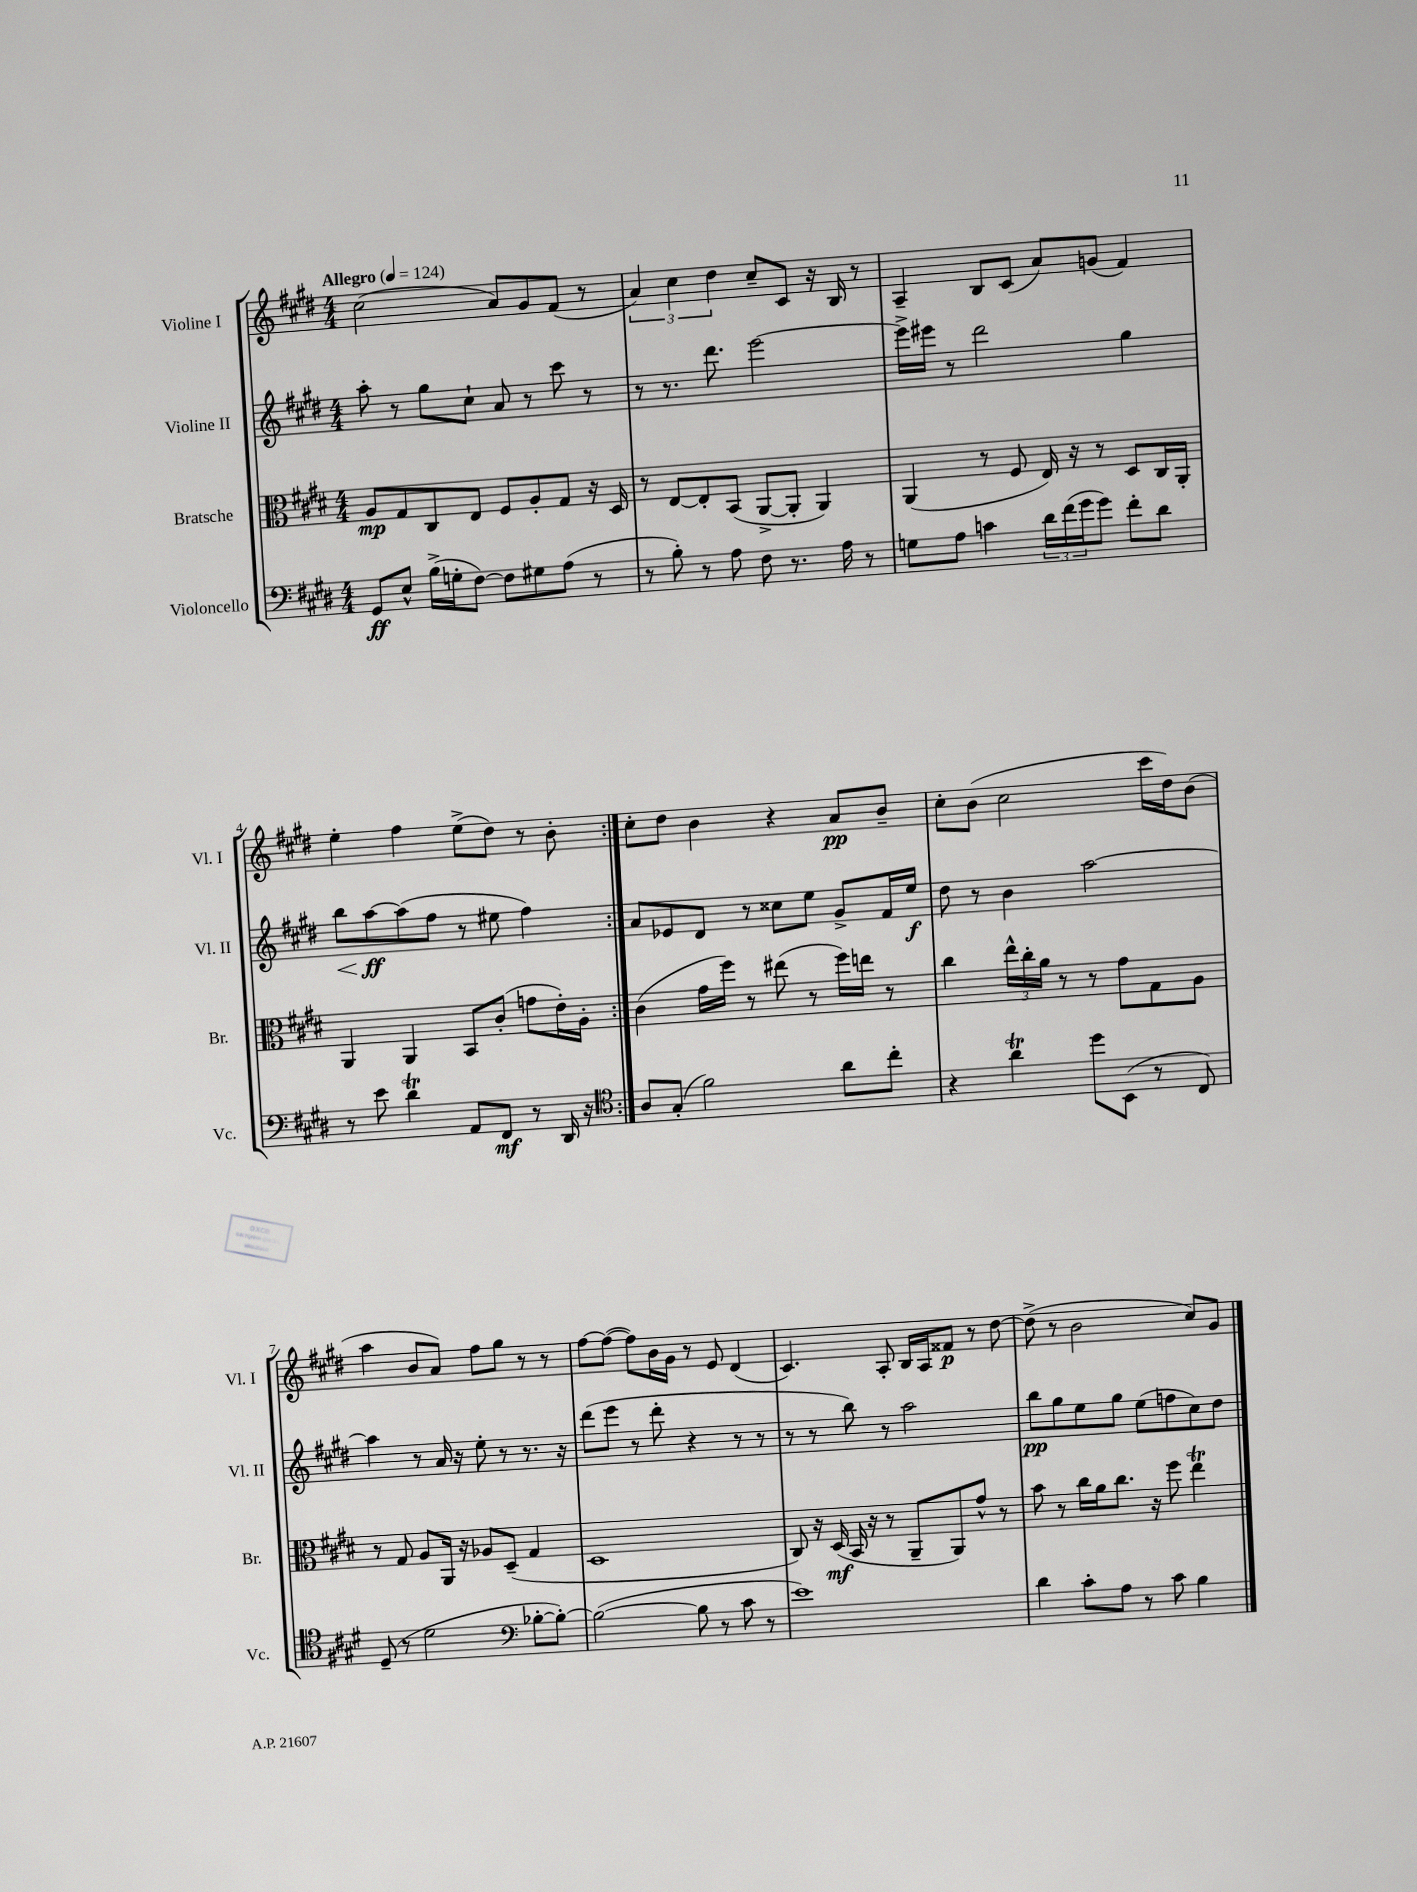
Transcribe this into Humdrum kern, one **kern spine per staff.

**kern	**dynam	**kern	**dynam	**kern	**dynam	**kern	**dynam
*part4	*part4	*part3	*part3	*part2	*part2	*part1	*part1
*staff4	*staff4	*staff3	*staff3	*staff2	*staff2	*staff1	*staff1
*I"Violoncello	*	*I"Bratsche	*	*I"Violine II	*	*I"Violine I	*
*I'Vc.	*	*I'Br.	*	*I'Vl. II	*	*I'Vl. I	*
*clefF4	*	*clefC3	*	*clefG2	*	*clefG2	*
*k[f#c#g#d#]	*	*k[f#c#g#d#]	*	*k[f#c#g#d#]	*	*k[f#c#g#d#]	*
*M4/4	*	*M4/4	*	*M4/4	*	*M4/4	*
*MM124	*	*MM124	*	*MM124	*	*MM124	*
=1	=1	=1	=1	=1	=1	=1	=1
!	!	!	!	!	!	!LO:TX:a:B:t=Allegro	!
8GG#/L	ff	8A/L	mp	8aa'\	.	(2cc#\	.
8E^^/J	.	8G#/	.	8r	.	.	.
(16B^\LL	.	8C#/	.	8gg#\L	.	.	.
16Gn'\J	.	.	.	.	.	.	.
[8F#\J)	.	8E/J	.	8cc#`\J	.	.	.
8F#\L]	.	8F#/L	.	8a/	.	8a/L)	.
8G#X\	.	8A'/	.	8r	.	8g#/	.
(8A\J	.	8G#/J	.	8ccc#\	.	(8f#/J	.
8r	.	16r	.	8r	.	8r	.
.	.	16D#/	.	.	.	.	.
=2	=2	=2	=2	=2	=2	=2	=2
8r	.	8r	.	8r	.	6a/)	.
8B'\)	.	[8E/L	.	8.r	.	.	.
.	.	.	.	.	.	6cc#\	.
8r	.	8E'/]	.	.	.	.	.
.	.	.	.	8.ddd#\	.	.	.
.	.	.	.	.	.	6dd#\	.
8A\	.	(8BB/J	.	.	.	.	.
8F#\	.	[8AA^/L	.	[2eee\	.	8cc#~/L	.
8.r	.	8AA'/J]	.	.	.	8c#/J	.
.	.	4AA/)	.	.	.	16r	.
16A\	.	.	.	.	.	16B/	.
8r	.	.	.	.	.	8r	.
=3	=3	=3	=3	=3	=3	=3	=3
8Gn\L	.	(4AA/	.	16eee^\LL]	.	4A~/	.
.	.	.	.	16eee#X\JJ	.	.	.
8A\J	.	.	.	8r	.	.	.
4cn\	.	8r	.	2ddd#\	.	8B/L	.
.	.	8F#/	.	.	.	(8c#/J	.
24d#\LL	.	16E/)	.	.	.	8a/L)	.
(24f#\	.	.	.	.	.	.	.
.	.	16r	.	.	.	.	.
24g#\J	.	.	.	.	.	.	.
8g#\J)	.	8r	.	.	.	(8gn/J	.
8f#'\L	.	8D#/L	.	4gg#\	.	4f#/)	.
8d#\J	.	16C#/L	.	.	.	.	.
.	.	16AA'/JJ	.	.	.	.	.
!!LO:LB:g=z
=4	=4	=4	=4	=4	=4	=4	=4
!	!	!	!	!	!LO:HP:b	!	!
8r	.	4AA/	.	8bb\L	<	4ee'\	.
8e\	.	.	.	[8aa\	ff	.	.
4d#t\	.	4AA/	.	(8aa\]	[	4ff#\	.
.	.	.	.	8ff#\J	.	.	.
8AA/L	.	8BB/L	.	8r	.	(8ee^\L	.
8FF#/J	mf	(8c#'/J	.	8ee#X\	.	8dd#\J)	.
8r	.	8gn\L	.	4ff#\)	.	8r	.
16DD#/	.	16e'\L)	.	.	.	8b'\	.
16r	.	16A'\JJ	.	.	.	.	.
=5:|!	=5:|!	=5:|!	=5:|!	=5:|!	=5:|!	=5:|!	=5:|!
*clefC4	*	*	*	*	*	*	*
8A/L	.	(4c#\	.	8a/L	.	8cc#'\L	.
(8G#'/J	.	.	.	8e-X/	.	8dd#\J	.
2f#\)	.	16g#\LL	.	8d#/J	.	4b\	.
.	.	16ff#\JJ)	.	.	.	.	.
.	.	8r	.	8r	.	.	.
.	.	(8ee#X\	.	8cc##X\L	.	4r	.
.	.	8r	.	8ee\J	.	.	.
8a\L	.	16ff#\LL)	.	8g#^/L	.	8a/L	pp
.	.	16een\JJ	.	.	.	.	.
8cc#'\J	.	8r	.	16f#/L	.	8b~/J	.
.	.	.	.	16ee/JJ	f	.	.
=6	=6	=6	=6	=6	=6	=6	=6
4r	.	4cc#\	.	8dd#\	.	8cc#'\L	.
.	.	.	.	8r	.	(8b\J	.
4aT\	.	24ee^^\LL	.	4b\	.	2cc#\	.
.	.	24cc#'\	.	.	.	.	.
.	.	24a\JJ	.	.	.	.	.
.	.	8r	.	.	.	.	.
8dd#\L	.	8r	.	[2aa\	.	.	.
(8BB\J	.	8g#\L	.	.	.	.	.
8r	.	8G#\	.	.	.	16ccc#\LL	.
.	.	.	.	.	.	16dd#\J)	.
8C#/)	.	8A\J	.	.	.	(8b\J	.
!!LO:LB:g=z
=7	=7	=7	=7	=7	=7	=7	=7
(8D#~/	.	8r	.	4aa\]	.	4aa\	.
8r	.	8G#/	.	.	.	.	.
2d#\	.	8A/L	.	8r	.	8b/L	.
.	.	16AA/Jk	.	16a/	.	8a/J)	.
.	.	16r	.	16r	.	.	.
.	.	8A-X/L	.	8ee'\	.	8ff#\L	.
.	.	(8D#~/J	.	8r	.	8gg#\J	.
*clefF4	*	*	*	*	*	*	*
[8B-X'\L	.	4G#/	.	8.r	.	8r	.
8B-'\J_)	.	.	.	.	.	8r	.
.	.	.	.	16r	.	.	.
=8	=8	=8	=8	=8	=8	=8	=8
(2B-\_	.	1D#	.	(8ddd#\L	.	[8ff#\L	.
.	.	.	.	8eee\J	.	(8ff#\J_	.
.	.	.	.	8r	.	8ff#\L])	.
.	.	.	.	8ddd#'\	.	16b\L	.
.	.	.	.	.	.	16g#\JJ	.
8B-\]	.	.	.	4r	.	8r	.
8r	.	.	.	.	.	8e/	.
8c#\	.	.	.	8r	.	(4d#/	.
8r	.	.	.	8r	.	.	.
=9	=9	=9	=9	=9	=9	=9	=9
1e)	.	8C#/)	.	8r	.	4.c#/)	.
.	.	16r	.	8r	.	.	.
.	.	(16D#/	mf	.	.	.	.
.	.	16BB/	.	8bb\)	.	.	.
.	.	16r	.	.	.	.	.
.	.	8r	.	8r	.	8A'/	.
.	.	8AA~/L	.	2aa\	.	16B/LL	.
.	.	.	.	.	.	16A/J	.
.	.	8AA/)	.	.	.	8f##X/J	p
.	.	8g#^^/J	.	.	.	8r	.
.	.	8r	.	.	.	[8dd#\	.
=10	=10	=10	=10	=10	=10	=10	=10
4d#\	.	8b\	.	8bb\L	pp	(8dd#^\]	.
.	.	8r	.	8gg#\	.	8r	.
8c#'\L	.	16cc#\LL	.	8ee\	.	2b\	.
.	.	16a\J	.	.	.	.	.
8A\J	.	8.cc#\J	.	8gg#\J	.	.	.
8r	.	.	.	(8ee\L	.	.	.
.	.	16r	.	.	.	.	.
8c#\	.	8ff#\	.	8ffn\	.	.	.
4B\	.	4eeT\	.	8cc#\)	.	8cc#/L)	.
.	.	.	.	8dd#\J	.	8g#/J	.
==	==	==	==	==	==	==	==
*-	*-	*-	*-	*-	*-	*-	*-
